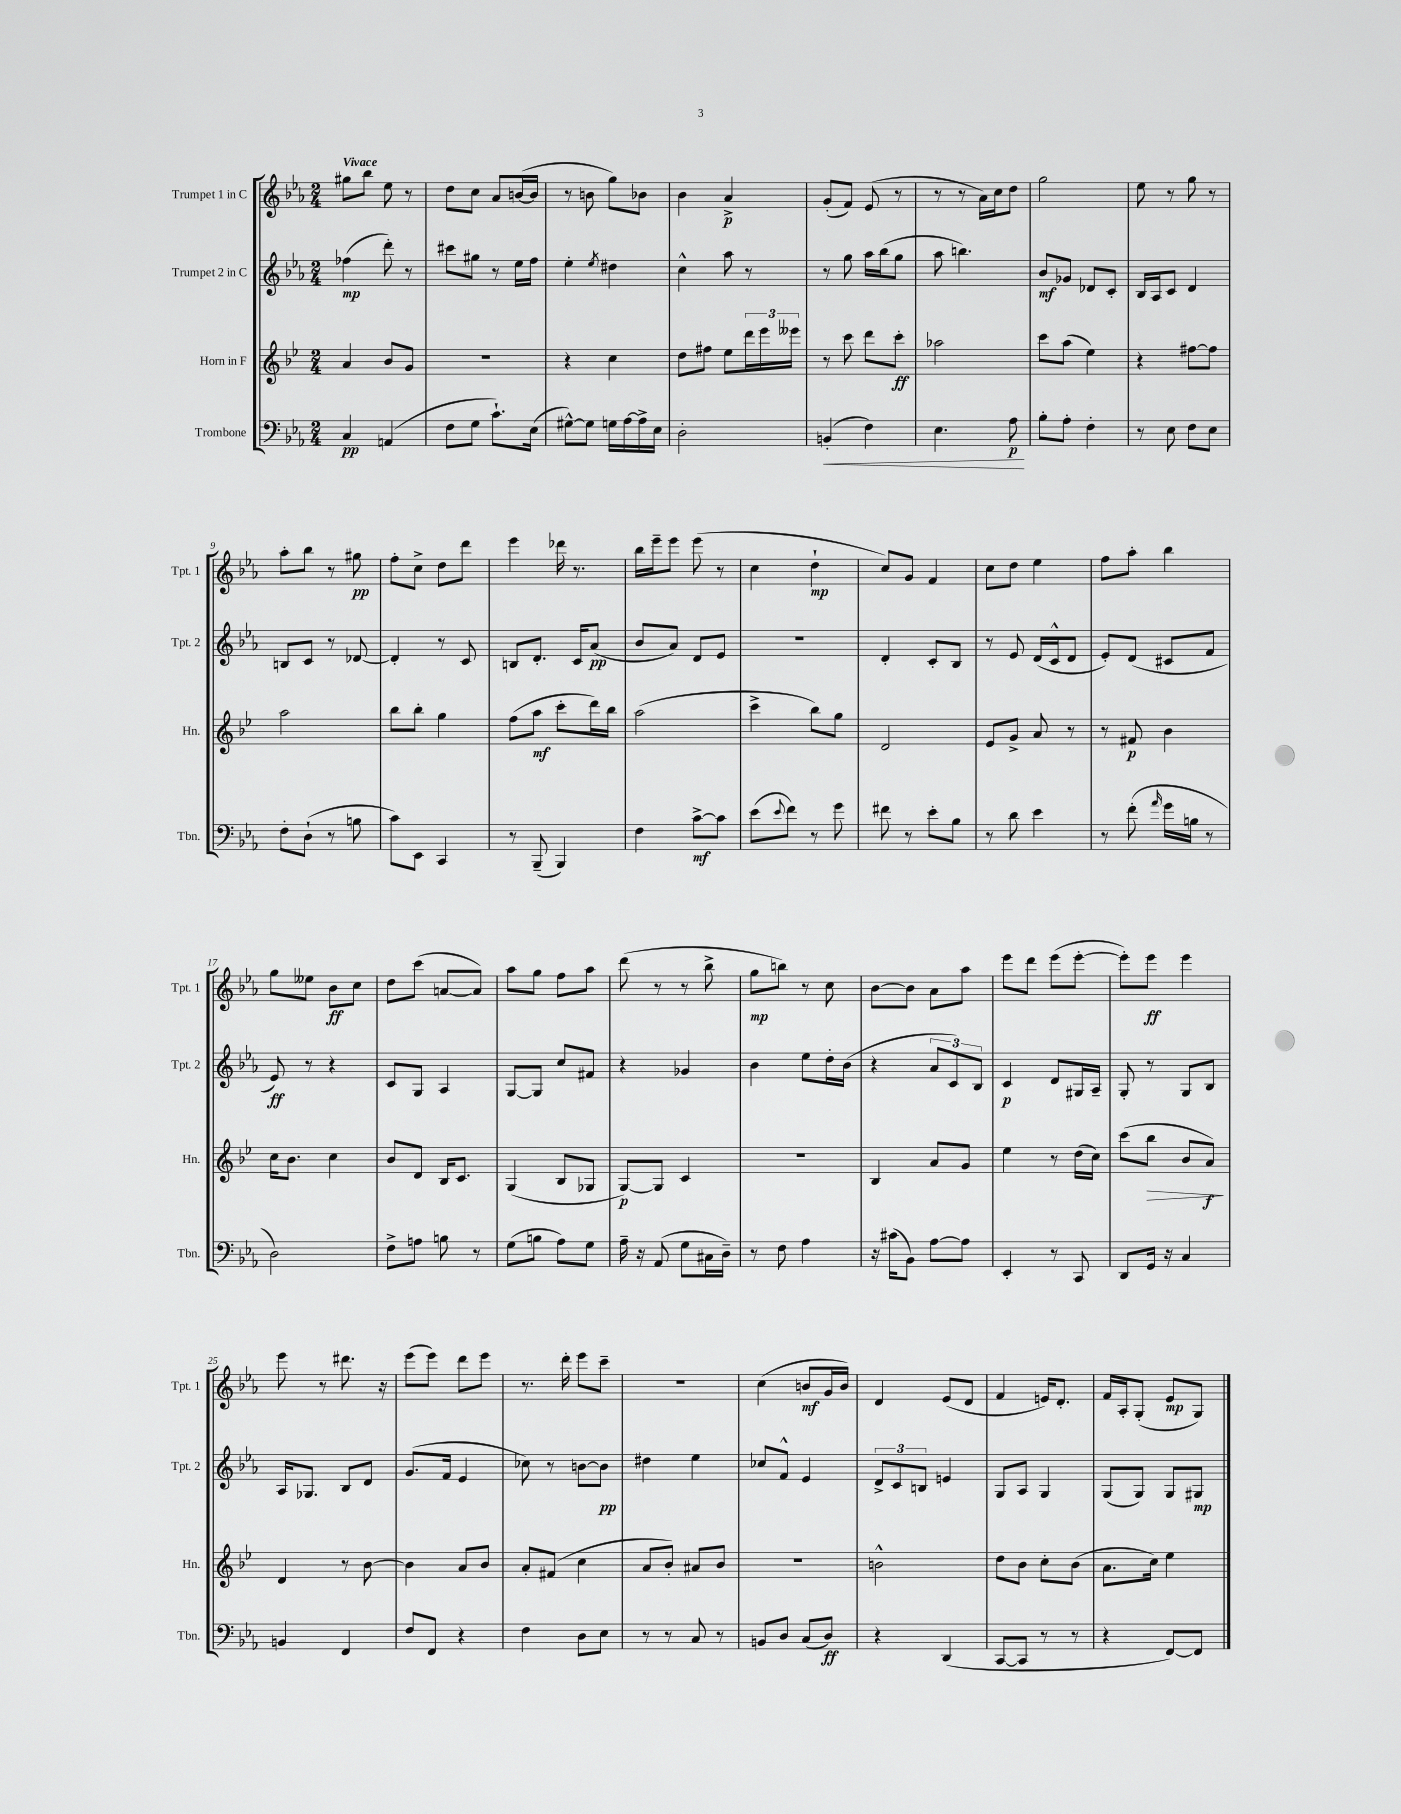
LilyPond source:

<<
\new StaffGroup <<
\new Staff = "s0" \with { instrumentName = "Trumpet 1 in C" shortInstrumentName = "Tpt. 1" } {
    \clef treble \key ees \major \numericTimeSignature \time 2/4 \tempo "Vivace"
    gis''8 bes''8 ees''8 r8 |
    d''8 c''8 aes'8 b'16~( b'16 |
    r8 b'8 g''8) bes'8 |
    bes'4 aes'4->\p |
    g'8-.( f'8) ees'8( r8 |
    r8 r8 aes'16) c''16 d''8 |
    g''2 |
    ees''8 r8 g''8 r8 |
    aes''8-. bes''8 r8 gis''8\pp |
    f''8-. c''8-> d''8 d'''8 |
    ees'''4 des'''16 r8. |
    bes''16 ees'''16-- ees'''8 ees'''8( r8 |
    c''4 d''4-!\mp |
    c''8) g'8 f'4 |
    c''8 d''8 ees''4 |
    f''8 aes''8-. bes''4 |
    g''8 eeses''8 bes'8\ff c''8 |
    d''8 c'''8( a'8~ a'8) |
    aes''8 g''8 f''8 aes''8 |
    d'''8( r8 r8 bes''8-> |
    g''8\mp b''8) r8 c''8 |
    bes'8~ bes'8 aes'8 aes''8 |
    ees'''8 d'''8 ees'''8( ees'''8~-. |
    ees'''8-.) ees'''8\ff ees'''4 |
    ees'''8 r8 dis'''8. r16 |
    ees'''8( ees'''8) d'''8 ees'''8 |
    r8. d'''16-. ees'''8 c'''8-- |
    r2 |
    c''4( b'8\mf g'16 b'16) |
    d'4 ees'8( d'8 |
    f'4 e'16) d'8.-. |
    f'16 aes16-. g8-.( ees'8\mp g8) \bar "|." |
}
\new Staff = "s1" \with { instrumentName = "Trumpet 2 in C" shortInstrumentName = "Tpt. 2" } {
    \clef treble \key ees \major \numericTimeSignature \time 2/4
    fes''4\mp( d'''8-.) r8 |
    cis'''8 gis''8 r8 ees''16 f''16 |
    ees''4-. \acciaccatura { ees''8 } dis''4 |
    c''4-^ aes''8 r8 |
    r8 g''8 aes''16 bes''16( g''8 |
    aes''8 b''4.) |
    bes'8\mf ges'8 des'8 c'8-. |
    bes16 aes16 c'8 d'4 |
    b8 c'8 r8 des'8~ |
    des'4-. r8 c'8 |
    b8 d'8.-. c'16 aes'8\pp( |
    bes'8 aes'8) d'8 ees'8 |
    R2 |
    d'4-. c'8-. bes8 |
    r8 ees'8 d'16( c'16-^ d'8 |
    ees'8-.) d'8( cis'8 f'8 |
    ees'8\ff) r8 r4 |
    c'8 g8 aes4 |
    g8~ g8 c''8 fis'8 |
    r4 ges'4 |
    bes'4 ees''8 d''16-. bes'16( |
    r4 \tuplet 3/2 { aes'8 c'8) bes8 } |
    c'4\p d'8 gis16 aes16-- |
    g8-. r8 g8 bes8 |
    aes16 ges8. bes8 d'8 |
    g'8.( f'16 ees'4 |
    ces''8) r8 b'8~ b'8\pp |
    dis''4 ees''4 |
    ces''8 f'8-^ ees'4 |
    \tuplet 3/2 { d'8-> c'8 b8 } e'4 |
    g8 aes8 g4 |
    g8( g8) g8 gis8\mp \bar "|." |
}
\new Staff = "s2" \with { instrumentName = "Horn in F" shortInstrumentName = "Hn." } {
    \clef treble \key bes \major \numericTimeSignature \time 2/4
    a'4 bes'8 g'8 |
    R2 |
    r4 c''4 |
    d''8 fis''8 ees''8 \tuplet 3/2 { d'''16 ees'''16 eeses'''16 } |
    r8 c'''8 d'''8 c'''8-.\ff |
    aes''2 |
    c'''8 a''8( ees''4) |
    r4 fis''8~ fis''8 |
    a''2 |
    bes''8 bes''8-. g''4 |
    f''8( a''8\mf c'''8-. d'''16) bes''16 |
    a''2( |
    c'''4-> bes''8) g''8 |
    d'2 |
    ees'8 g'8-> a'8 r8 |
    r8 fis'8\p bes'4 |
    c''16 bes'8. c''4 |
    bes'8 d'8 bes16 c'8. |
    g4( bes8 ges8 |
    g8~\p) g8 c'4 |
    r2 |
    bes4 a'8 g'8 |
    ees''4 r8 d''16( c''16) |
    c'''8( bes''8\> bes'8 a'8\f\!) |
    d'4 r8 bes'8~ |
    bes'4 a'8 bes'8 |
    a'8-. fis'8( c''4 |
    a'8 bes'8-.) ais'8 bes'8 |
    R2 |
    b'2-^ |
    d''8 bes'8 c''8-. bes'8( |
    a'8. c''16) ees''4 \bar "|." |
}
\new Staff = "s3" \with { instrumentName = "Trombone" shortInstrumentName = "Tbn." } {
    \clef bass \key ees \major \numericTimeSignature \time 2/4
    c4\pp a,4( |
    f8 g8 c'8.-!) ees16( |
    gis8~-^) gis8 g16 aes16~ aes16-> ees16 |
    d2-. |
    b,4-.\<( f4) |
    ees4. aes8\p\! |
    bes8-. aes8-. f4-. |
    r8 ees8 f8 ees8 |
    f8-. d8-!( r8 b8 |
    c'8) ees,8 c,4 |
    r8 bes,,8--( bes,,4) |
    f4 c'8~->\mf c'8 |
    ees'8( \appoggiatura { ees'8 } f'8) r8 g'8 |
    fis'8 r8 ees'8-. bes8 |
    r8 d'8 ees'4 |
    r8 f'8-.( \grace { aes'16 } g'16 b16 r8 |
    d2) |
    f8-> a8 b8 r8 |
    g8( b8 aes8) g8 |
    aes16-- r16 aes,8( g8 cis16 d16--) |
    r8 f8 aes4 |
    r16 cis'16( bes,8) aes8~ aes8 |
    ees,4-. r8 c,8 |
    d,8 g,16 r16 c4 |
    b,4 f,4 |
    f8 f,8 r4 |
    f4 d8 ees8 |
    r8 r8 c8 r8 |
    b,8 d8 c8( d8\ff) |
    r4 d,4( |
    c,8~ c,8 r8 r8 |
    r4 f,8~) f,8 \bar "|." |
}
>>
>>
